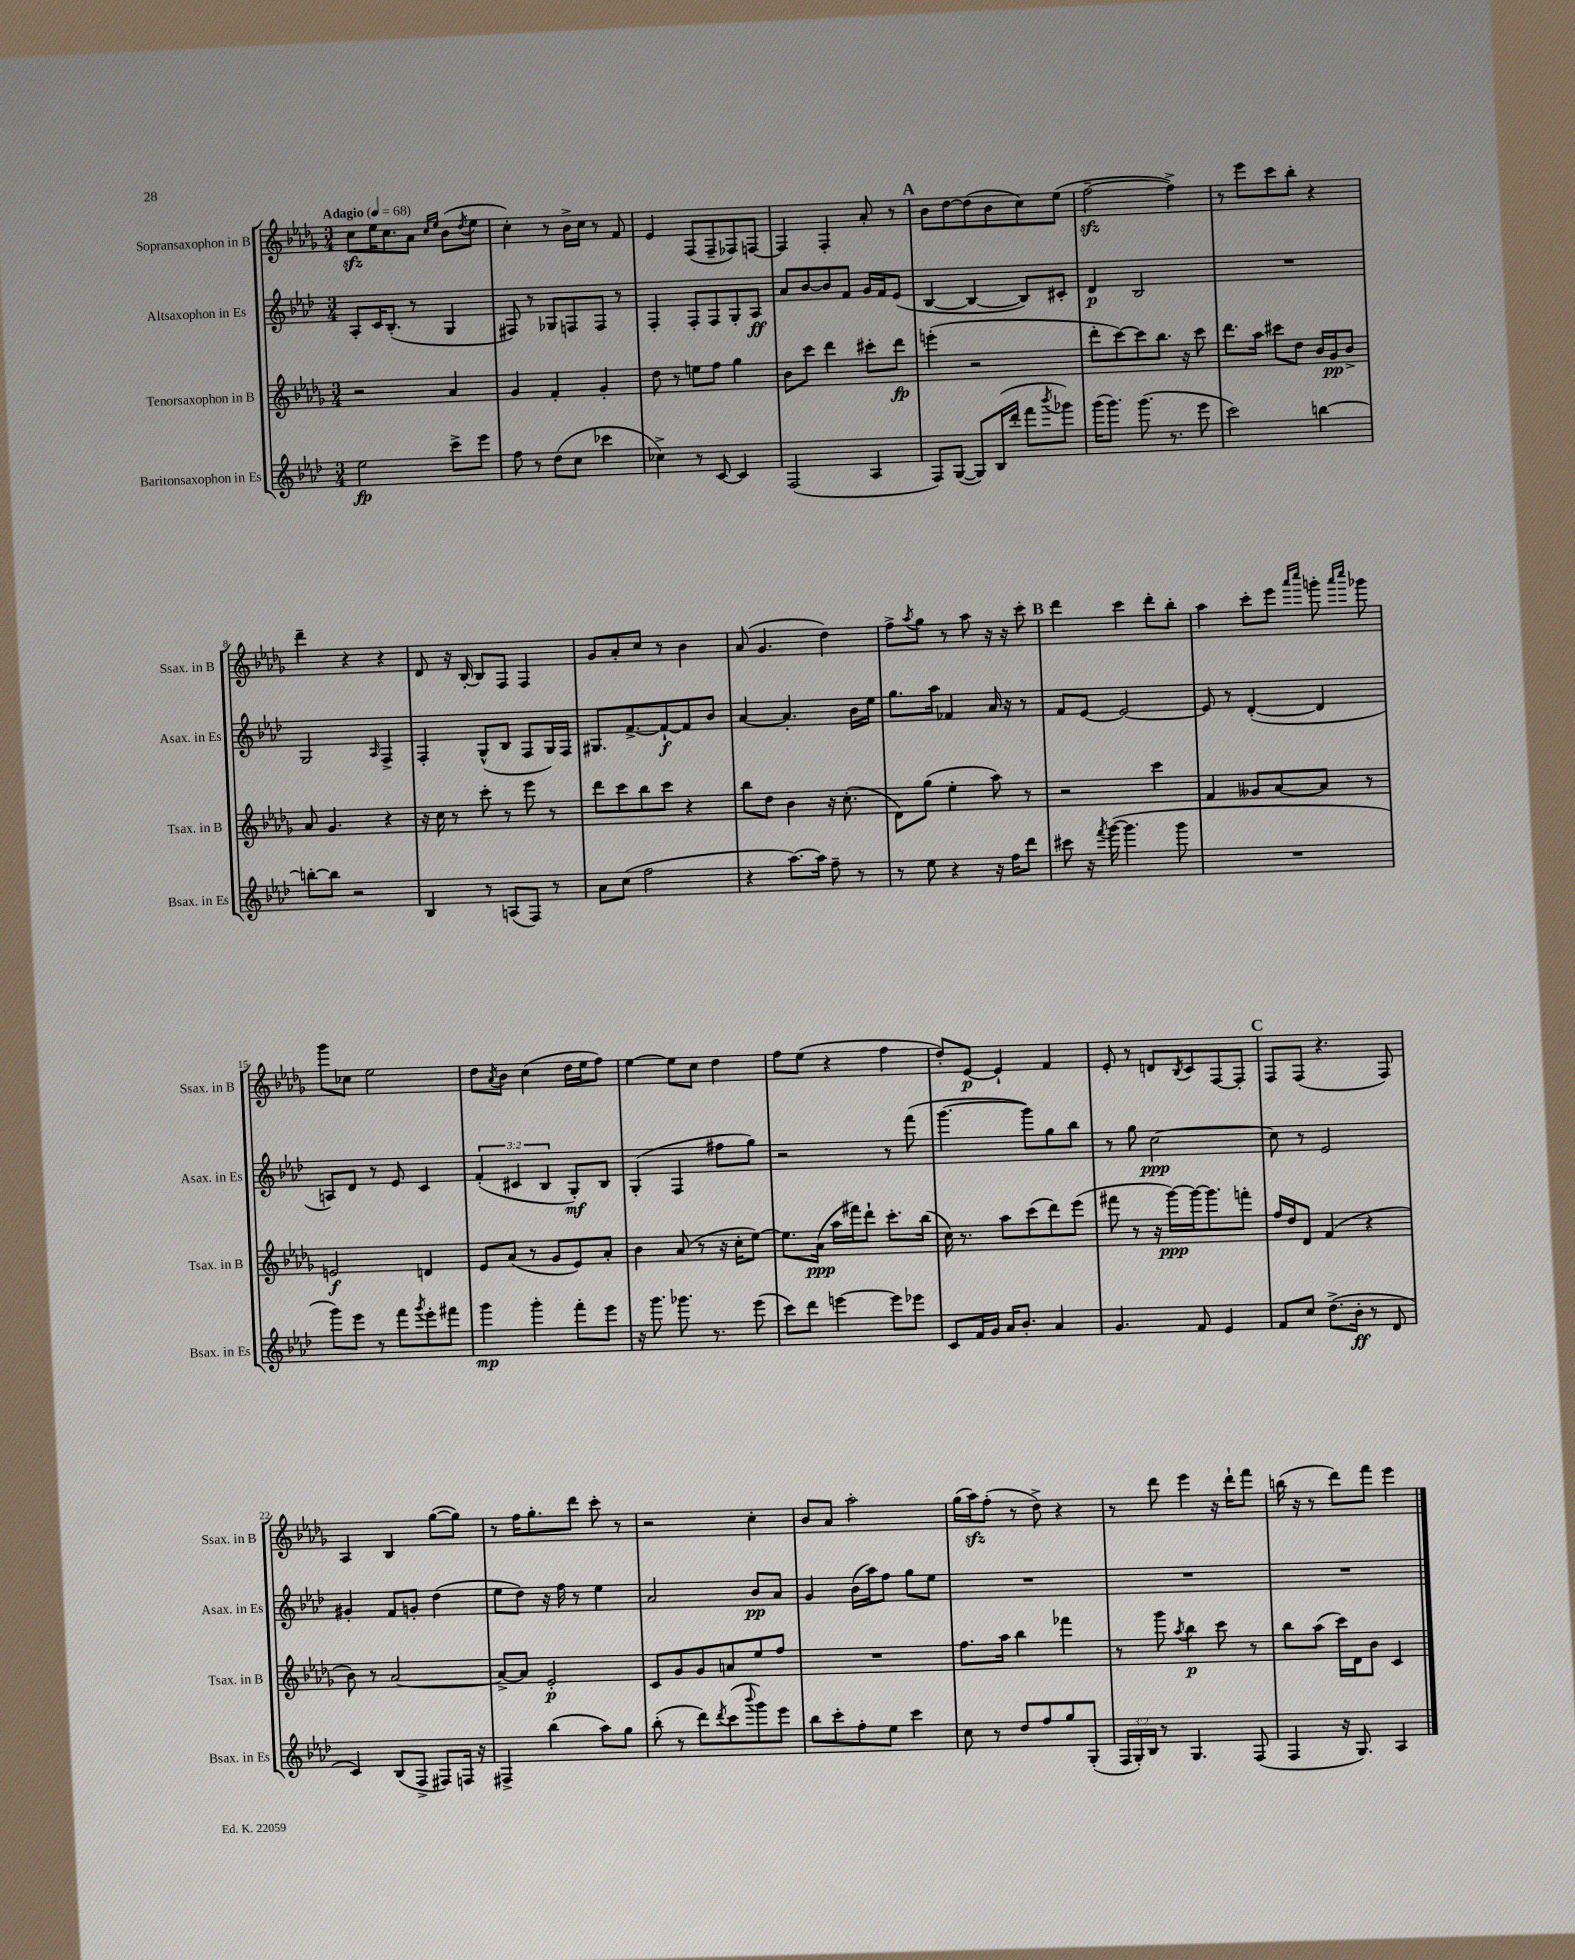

**kern	**dynam	**kern	**dynam	**kern	**dynam	**kern	**dynam
*part4	*part4	*part3	*part3	*part2	*part2	*part1	*part1
*staff4	*staff4	*staff3	*staff3	*staff2	*staff2	*staff1	*staff1
*I"Baritonsaxophon in Es	*	*I"Tenorsaxophon in B	*	*I"Altsaxophon in Es	*	*I"Sopransaxophon in B	*
*I'Bsax. in Es	*	*I'Tsax. in B	*	*I'Asax. in Es	*	*I'Ssax. in B	*
*clefG2	*	*clefG2	*	*clefG2	*	*clefG2	*
*k[b-e-a-d-]	*	*k[b-e-a-d-g-]	*	*k[b-e-a-d-]	*	*k[b-e-a-d-g-]	*
*M3/4	*	*M3/4	*	*M3/4	*	*M3/4	*
*MM68	*	*MM68	*	*MM68	*	*MM68	*
=1	=1	=1	=1	=1	=1	=1	=1
!	!	!	!	!	!	!LO:TX:a:B:t=Adagio	!
2ee-\	fp	2r	.	8A-'/L	.	8cczz\L	.
.	.	.	.	16c/K	.	16ee-\K	.
.	.	.	.	(8.B-'/J	.	8.cc\	.
.	.	.	.	8r	.	8a-\J	.
.	.	.	.	.	.	16qqcc/LL	.
.	.	.	.	.	.	16qqee-/JJ	.
8ccc^\L	.	4a-/	.	4G/	.	(8b-\L	.
.	.	.	.	.	.	8qdd-/	.
8eee-\J	.	.	.	.	.	8ee-\J	.
=2	=2	=2	=2	=2	=2	=2	=2
8ff\	.	4g-/	.	8F#X/)	.	4cc'\)	.
8r	.	.	.	8r	.	.	.
(8dd-\L	.	4f'/	.	8G-X/L	.	8r	.
8cc\J	.	.	.	8Fn/	.	16b-^\LL	.
.	.	.	.	.	.	16cc\JJ	.
4ccc-X\	.	4g-'/	.	8F/J	.	8r	.
.	.	.	.	8r	.	8f/	.
=3	=3	=3	=3	=3	=3	=3	=3
4cc-X^\)	.	8dd-\	.	4F'/	.	4e-/	.
.	.	8r	.	.	.	.	.
8r	.	8een\L	.	8F'/L	.	(8F/L	.
[8c/	.	8ff\J	.	8F/	.	8F~/	.
4c/]	.	4gg-\	.	8G'/	.	8F-X/)	.
.	.	.	.	8A-/J	ff	[8Fn/J	.
=4	=4	=4	=4	=4	=4	=4	=4
(2F/	.	8b-\L	.	8a-/L	.	4F/]	.
.	.	8ccc\J	.	[8b-/	.	.	.
.	.	4ddd-\	.	8b-/]	.	4F'/	.
.	.	.	.	8f/J	.	.	.
4A-/	.	8ccc#X'\L	.	16g/LL	.	8a-'/	.
.	.	.	.	16f/J	.	.	.
.	.	8ddd-\J	fp	(8e-/J	.	8r	.
!!LO:REH:place=s1:t=A
=5	=5	=5	=5	=5	=5	=5	=5
8F/L)	.	(4eeen'\	.	[4B-/	.	8b-\L	.
([8G/J	.	.	.	.	.	[8dd-\	.
8G/L])	.	2r	.	4B-/_	.	(8dd-\]	.
(16B-/L	.	.	.	.	.	8b-\	.
16ddd-'/JJ	.	.	.	.	.	.	.
8fff\L	.	.	.	8B-/L])	.	8cc\)	.
8qbbb-/	.	.	.	.	.	.	.
8ggg-X\J)	.	.	.	8c#X'/J	.	(8ee-\J	.
=6	=6	=6	=6	=6	=6	=6	=6
(16ggg\KL	.	8ddd-'\L	.	4d-/	p	[2ffzz~\	.
8.ggg\J)	.	.	.	.	.	.	.
.	.	[8ccc\)	.	.	.	.	.
(8.ggg\	.	8ccc\]	.	2B-/	.	.	.
.	.	8.bb-\J	.	.	.	.	.
8.r	.	.	.	.	.	.	.
.	.	.	.	.	.	4ff^\])	.
.	.	16r	.	.	.	.	.
8eee-\	.	8ccc\	.	.	.	.	.
=7	=7	=7	=7	=7	=7	=7	=7
2ccc\)	.	8.ddd-\L	.	2.r	.	8r	.
.	.	.	.	.	.	8eee-\L	.
.	.	16aa-\Jk	.	.	.	.	.
.	.	8ccc#X\L	.	.	.	8ccc\	.
.	.	8dd-\J	.	.	.	8bb-'\J	.
[4bbn\	.	16b-/LL	.	.	.	4r	.
.	.	16g-/J	pp	.	.	.	.
.	.	8b-^/J	.	.	.	.	.
!!LO:LB:g=z
=8	=8	=8	=8	=8	=8	=8	=8
8bbn'\L_	.	8a-/	.	2G/	.	4ddd-~\	.
8bb\J]	.	4.g-/	.	.	.	.	.
2r	.	.	.	.	.	4r	.
.	.	.	.	16qqA-/	.	.	.
.	.	4r	.	4F^/	.	4r	.
=9	=9	=9	=9	=9	=9	=9	=9
4B-/	.	16r	.	4F'/	.	8d-/	.
.	.	16cc\	.	.	.	.	.
.	.	8r	.	.	.	16r	.
.	.	.	.	.	.	[16B-'/	.
8r	.	8ccc'\	.	(8G^^/L	.	8B-/L]	.
(8An/L	.	8r	.	8B-/J	.	8F/J	.
8F/J)	.	8eee-\	.	8F/L	.	4F/	.
8r	.	8r	.	16G/L)	.	.	.
.	.	.	.	16F/JJ	.	.	.
=10	=10	=10	=10	=10	=10	=10	=10
8a-\L	.	8ddd-\L	.	8.G#X/L	.	8g-/L	.
(8cc\J	.	8ccc\	.	.	.	8a-'/	.
.	.	.	.	[8.f^/	.	.	.
2ff\	.	8bb-\	.	.	.	8cc/J	.
.	.	8ccc\J	.	8f`/_	f	8r	.
.	.	4r	.	8f/]	.	4b-\	.
.	.	.	.	8b-/J	.	.	.
=11	=11	=11	=11	=11	=11	=11	=11
4r	.	8bb-\L	.	[4a-/	.	(8a-/	.
.	.	8dd-\J	.	.	.	4.g-/	.
[8.aa-\L)	.	4b-\	.	4.a-'/]	.	.	.
16aa-\Jk]	.	.	.	.	.	.	.
8ff~\	.	16r	.	.	.	4dd-\)	.
.	.	(8.cc'\	.	.	.	.	.
8r	.	.	.	16b-\LL	.	.	.
.	.	.	.	16ee-\JJ	.	.	.
=12	=12	=12	=12	=12	=12	=12	=12
8r	.	8d-\L)	.	8.gg\L	.	8ff^\L	.
.	.	.	.	.	.	8qaa-/	.
8ee-\	.	(8gg-\J	.	.	.	8gg-\J	.
.	.	.	.	16aa-\Jk	.	.	.
4r	.	4ee-'\	.	4f-X/	.	8r	.
.	.	.	.	.	.	8aa-\	.
16r	.	8aa-\)	.	16a-/	.	16r	.
16ff\KL	.	.	.	16r	.	16r	.
8ddd-\J	.	8r	.	8r	.	8ccc'\	.
!!LO:REH:place=s1:t=B
=13	=13	=13	=13	=13	=13	=13	=13
8ccc#X\	.	2r	.	8f/L	.	4ddd-\	.
16r	.	.	.	[8e-/J	.	.	.
8qfff/	.	.	.	.	.	.	.
([16ggg\	.	.	.	.	.	.	.
4.ggg\]	.	.	.	2e-/_	.	4ccc\	.
.	.	4ccc\	.	.	.	8ddd-'\L	.
8ggg\	.	.	.	.	.	8bb-'\J	.
=14	=14	=14	=14	=14	=14	=14	=14
2.r	.	4f/	.	8e-/]	.	4aa-\	.
.	.	.	.	8r	.	.	.
.	.	8g--X/L	.	([4d-'/	.	8ccc'\L	.
.	.	[8a-/	.	.	.	8eee-\J	.
.	.	.	.	.	.	16qqaaa-/LL	.
.	.	.	.	.	.	16qqcccc/JJ	.
.	.	8a-/J]	.	4d-/]	.	8gggn'\	.
.	.	.	.	.	.	16qqaaa-/LL	.
.	.	.	.	.	.	16qqcccc/JJ	.
.	.	8r	.	.	.	8ggg-X\	.
!!LO:LB:g=z
=15	=15	=15	=15	=15	=15	=15	=15
8ggg\L)	.	2en/	f	8An/L)	.	8ggg-\L	.
8eee-\J	.	.	.	8d-/J	.	8cc-X\J	.
8r	.	.	.	8r	.	2ee-\	.
8fff\L	.	.	.	8e-/	.	.	.
8qggg/	.	.	.	.	.	.	.
8eee-'\	.	4dn/	.	4c/	.	.	.
8fff#X\J	.	.	.	.	.	.	.
=16	=16	=16	=16	=16	=16	=16	=16
4ggg\	mp	8e-/L	.	(6f'/	.	8dd-\L	.
.	.	.	.	.	.	8qa-/	.
.	.	(8a-/J	.	.	.	8b-\J	.
.	.	.	.	6c#X/	.	.	.
4ggg'\	.	8r	.	.	.	(4cc\	.
.	.	.	.	6B-/	.	.	.
.	.	8g-/L	.	.	.	.	.
8fff'\L	.	8e-/)	.	8G'/L)	mf	16dd-\LL	.
.	.	.	.	.	.	16ee-\J	.
8eee-\J	.	8a-'/J	.	8B-/J	.	8ff\J)	.
=17	=17	=17	=17	=17	=17	=17	=17
16r	.	4b-\	.	(4G'/	.	[4ee-\	.
8.ggg\	.	.	.	.	.	.	.
8.ggg-X\	.	(8a-/	.	4F/	.	8ee-\L]	.
.	.	8r	.	.	.	8cc\J	.
8.r	.	.	.	.	.	.	.
.	.	16r	.	8ff#X\L	.	4dd-\	.
.	.	16cc'\KL	.	.	.	.	.
(8eee-\	.	[8ee-\J)	.	8gg\J)	.	.	.
=18	=18	=18	=18	=18	=18	=18	=18
8ccc\L)	.	8.ee-\L]	.	2r	.	8ff\L	.
8ddd-\J	.	.	.	.	.	(8ee-\J	.
.	.	(16a-\Jk	ppp	.	.	.	.
[4eeen\	.	16aa-\LL	.	.	.	4r	.
.	.	16fff#X\J)	.	.	.	.	.
.	.	8ddd-`\J	.	.	.	.	.
8eee\L]	.	8.ccc'\L	.	8r	.	4ff\	.
8eee-X\J	.	.	.	(8fff\	.	.	.
.	.	(16bb-\Jk	.	.	.	.	.
=19	=19	=19	=19	=19	=19	=19	=19
8c/L	.	16cc\)	.	[4.ggg\	.	8dd-'/L)	.
.	.	8.r	.	.	.	.	.
16f/L	.	.	.	.	.	[8e-/J	p
16g/JJ	.	.	.	.	.	.	.
16a-/KL	.	8aa-\L	.	.	.	4e-`/]	.
8.b-'/J	.	.	.	.	.	.	.
.	.	(8ccc\	.	8ggg\L])	.	.	.
4a-/	.	8ddd-\)	.	8gg\	.	4f/	.
.	.	(8eee-\J	.	8bb-\J	.	.	.
=20	=20	=20	=20	=20	=20	=20	=20
4.g/	.	8fff#X\	.	8r	.	8e-'/	.
.	.	8r	.	8gg\	.	8r	.
.	.	16r	.	[2cc\	ppp	8dn/L	.
.	.	[16ggg-\LL)	ppp	.	.	.	.
.	.	.	.	.	.	8qB-/	.
8f/	.	16ggg-\J_	.	.	.	8c/	.
.	.	8.ggg-\]	.	.	.	.	.
4e-/	.	.	.	.	.	[8F/	.
.	.	8fffn'\J	.	.	.	8F'/J]	.
!!LO:REH:place=s1:t=C
=21	=21	=21	=21	=21	=21	=21	=21
8f/L	.	16ff/LL	.	8cc\]	.	8F/L	.
.	.	16dd-/J	.	.	.	.	.
8cc/J	.	8d-/J	.	8r	.	(8F/J	.
(8.dd-^\L	.	(4f/	.	2e-/	.	4.r	.
16b-'\Jk	ff	.	.	.	.	.	.
8r	.	4r	.	.	.	.	.
8d-/	.	.	.	.	.	8F/)	.
!!LO:LB:g=z
=22	=22	=22	=22	=22	=22	=22	=22
4c/)	.	8b-\)	.	4g#X'/	.	4A-/	.
.	.	8r	.	.	.	.	.
(8B-/L	.	[2a-/	.	8f/L	.	4B-/	.
8F^/J	.	.	.	8gn'/J	.	.	.
8F#X/L)	.	.	.	(4dd-\	.	([8gg-\L	.
16Fn/Jk	.	.	.	.	.	8gg-\J])	.
16r	.	.	.	.	.	.	.
=23	=23	=23	=23	=23	=23	=23	=23
4F#X^/	.	8a-^/L_	.	8ee-\L	.	8r	.
.	.	8a-/J]	.	8dd-\J)	.	16ff\KL	.
.	.	.	.	.	.	8.gg-'\	.
(4bb-\	.	2e-'/	p	16r	.	.	.
.	.	.	.	16ff\	.	.	.
.	.	.	.	8r	.	8ddd-\J	.
8aa-\L)	.	.	.	4ee-\	.	8ccc'\	.
8gg\J	.	.	.	.	.	8r	.
=24	=24	=24	=24	=24	=24	=24	=24
(8bb-'\	.	8c/L	.	2a-/	.	2r	.
8r	.	8g-/	.	.	.	.	.
8ddd-\L)	.	8g-/	.	.	.	.	.
8qddd-/	.	.	.	.	.	.	.
(8ccc\	.	8an/	.	.	.	.	.
8qqbbb-/	.	.	.	.	.	.	.
8ggg\)	.	8ee-/	.	8b-/L	pp	4cc'\	.
8eee-\J	.	8ff/J	.	8a-/J	.	.	.
=25	=25	=25	=25	=25	=25	=25	=25
8bb-\L	.	2.r	.	4g/	.	8b-/L	.
8ccc'\	.	.	.	.	.	8a-/J	.
8ff'\	.	.	.	(16b-\LL	.	2aa-'\	.
.	.	.	.	16aa-\J)	.	.	.
8ee-\J	.	.	.	8ff\J	.	.	.
4ccc\	.	.	.	8gg\L	.	.	.
.	.	.	.	8ee-\J	.	.	.
=26	=26	=26	=26	=26	=26	=26	=26
8cc\	.	8.ff\L	.	2.r	.	(16gg-\LL	.
.	.	.	.	.	.	16aa-zz\J)	.
8r	.	.	.	.	.	(8ff'\J	.
.	.	16aa-\Jk	.	.	.	.	.
8dd-/L	.	4bb-\	.	.	.	8r	.
8ff/	.	.	.	.	.	8dd-^\)	.
8gg/	.	4fff-X\	.	.	.	4r	.
(8G'/J	.	.	.	.	.	.	.
=27	=27	=27	=27	=27	=27	=27	=27
24F/LL	.	8r	.	2.r	.	8r	.
24G'/)	.	.	.	.	.	.	.
24B-/JJ	.	.	.	.	.	.	.
8r	.	8ggg-\	.	.	.	8ddd-\	.
.	.	8qaa-/	.	.	.	.	.
4.G/	.	4bb-\	p	.	.	4eee-\	.
.	.	8ccc\	.	.	.	16r	.
.	.	.	.	.	.	16ddd-`\KL	.
(8F/	.	8r	.	.	.	8fff\J	.
=28	=28	=28	=28	=28	=28	=28	=28
4F/	.	8bb-\L	.	2.r	.	(16bbn\	.
.	.	.	.	.	.	16r	.
.	.	(8aa-\J	.	.	.	8r	.
16r	.	16ccc\LL)	.	.	.	8ddd-\L)	.
8.G/)	.	16d-\J	.	.	.	.	.
.	.	8b-\J	.	.	.	8fff\J	.
4A-/	.	4c/	.	.	.	4eee-\	.
==	==	==	==	==	==	==	==
*-	*-	*-	*-	*-	*-	*-	*-
